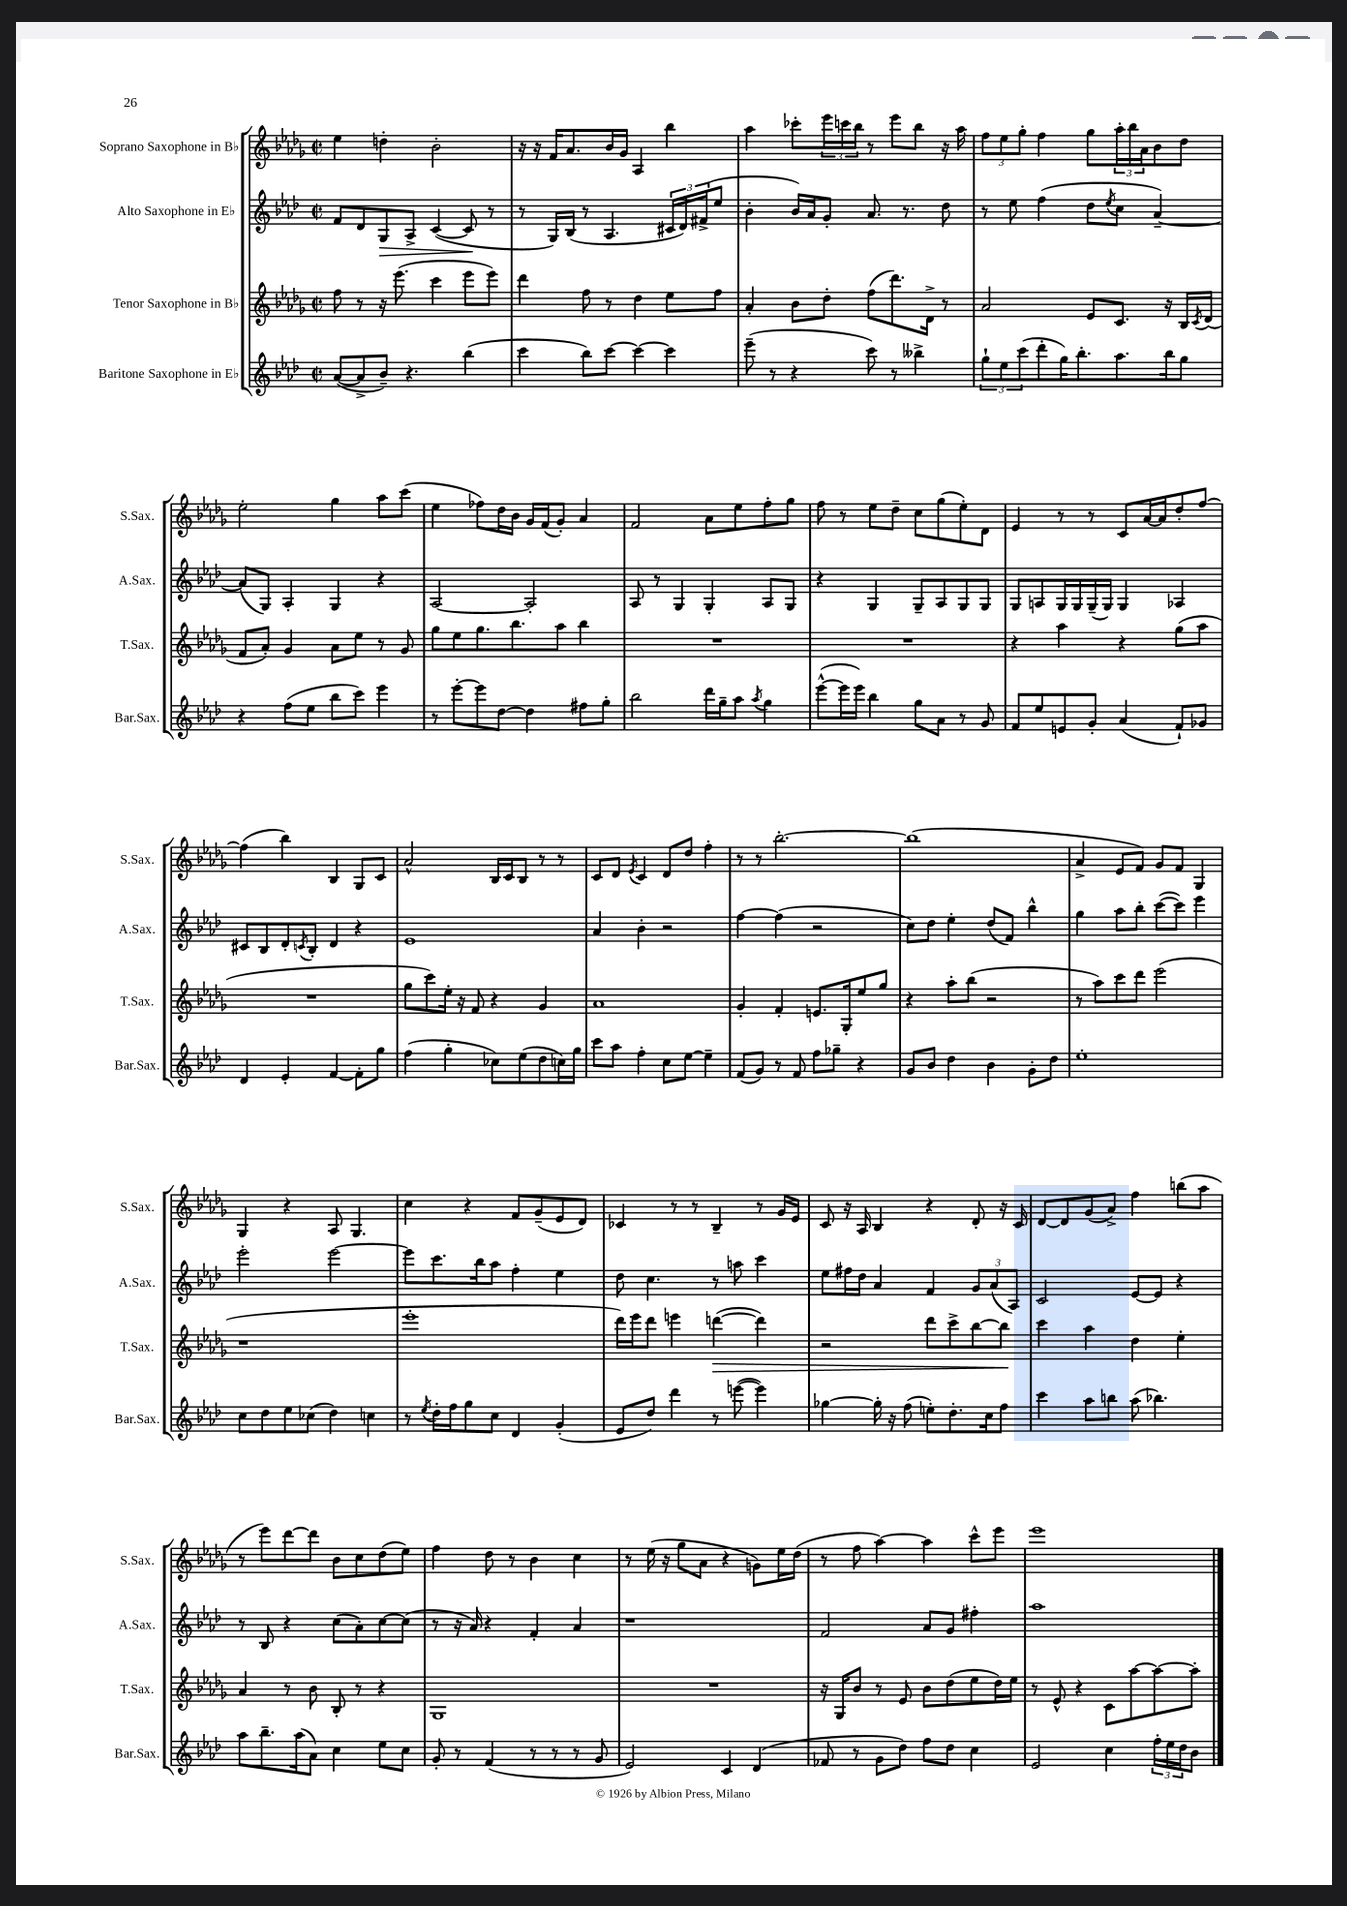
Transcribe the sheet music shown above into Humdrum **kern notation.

**kern	**kern	**kern	**kern
*staff4	*staff3	*staff2	*staff1
*clefG2	*clefG2	*clefG2	*clefG2
*k[b-e-a-d-]	*k[b-e-a-d-g-]	*k[b-e-a-d-]	*k[b-e-a-d-g-]
*M2/2	*M2/2	*M2/2	*M2/2
*met(c|)	*met(c|)	*met(c|)	*met(c|)
([8a-/L	8ff\	8f/L	4ee-\
8a-^/]	8r	8d-/	.
8b-~/J)	16r	8G/	4dd'\
.	(8.eee-\	.	.
4.r	.	8A-^/J	.
.	4ccc\	([4c/	2b-'\
(4bb-\	8eee-\L	8c/]	.
.	8eee-\J)	8r	.
=	=	=	=
4ccc\	4ddd-\	8r	16r
.	.	.	16r
.	.	16G/LL)	16f/LK
.	.	(16B-/JJ	8.a-/
8bb-\L)	8ff\	8r	.
[8ccc\J	8r	4.A-/	16b-/L
.	.	.	16g-/JJ
4ccc\_	4dd-\	.	4A-/
4ccc\]	8ee-\L	24c#/LL	4bb-\
.	.	24d-/)	.
.	.	(24f#^/J	.
.	8ff\J	8ee-/J	.
=	=	=	=
(8eee-~\	4a-'/	4b-'\	4aa-\
8r	.	.	.
4r	8b-\L	16b-/LL)	8ccc-'\L
.	.	16a-/J	.
.	8dd-'\J	8g'/J	24eee-\L
.	.	.	24ccc\
.	.	.	24bb-\JJ
8ccc\)	(8ff\L	8.a-/	8r
8r	8.ddd-\)	.	8eee-\L
.	.	8.r	.
4bb--^\	.	.	8bb-\J
.	16d-^\Jk	.	.
.	8r	8dd-\	16r
.	.	.	16aa-\
=	=	=	=
12gg`\L	2a-/	8r	12ff\L
12ee-\	.	.	12ee-\
.	.	8ee-\	.
(12ccc\	.	.	12gg-'\J
8ddd-'\	.	(4ff\	4ff\
16gg\K)	.	.	.
8.bb-'\	.	.	.
.	8e-/L	8dd-\L	8gg-\L
.	.	8qee-/	.
8.aa-\	8.c/J	8cc\J	24aa-'\L
.	.	.	24bb-\
.	.	.	24a-\J
.	.	[4a-~/)	8b-\
16bb-\k	16r	.	.
8gg\J	16B-/LL	.	8dd-\J
.	8qc/	.	.
.	(16d-/JJ	.	.
=	=	=	=
4r	8f/L	(8a-/]L	2ee-'\
.	8a-'/J)	8G/J)	.
(8ff\L	4g-/	4A-'/	.
8ee-\J	.	.	.
8bb-\L	8a-\L	4G/	4gg-\
8ccc\J)	8ee-\J	.	.
4eee-\	8r	4r	8aa-\L
.	8g-/	.	(8ccc\J
=	=	=	=
8r	8gg-\L	[2A-/	4ee-\
[8eee-'\L	8ee-\	.	.
8eee-\]	8.gg-\	.	8ff-\L)
[8dd-\J	.	.	16dd-\L
.	8.bb-\	.	16b-\JJ
4dd-\]	.	2A-'/]	16g-/LL
.	.	.	(16f/J
.	8aa-\J	.	8g-'/J)
8ff#\L	4bb-\	.	4a-/
8gg'\J	.	.	.
=	=	=	=
2bb-\	1r	8A-/	2f/
.	.	8r	.
.	.	4G/	.
16ddd-\LL	.	4G'/	8a-\L
16gg~\J	.	.	.
8aa-\J	.	.	8ee-\
8qaa-/	.	.	.
4gg\	.	8A-/L	8ff'\
.	.	8G/J	8gg-\J
=	=	=	=
([8eee-^^\L	1r	4r	8ff\
16eee-\]L	.	.	8r
16eee-\JJ)	.	.	.
4bb-\	.	4G/	8ee-\L
.	.	.	8dd-~\J
8gg\L	.	8G~/L	8cc\L
8a-\J	.	8A-/	(8gg-\
8r	.	8G/	8ee-'\)
8g/	.	8G/J	8d-\J
=	=	=	=
8f/L	4r	8G/L	4e-/
8ee-/	.	8A/	.
8e/	4aa-\	16G/L	8r
.	.	16G/	.
8g'/J	.	(16G~/	8r
.	.	16G/JJ)	.
(4a-/	4r	4G/	8c/L
.	.	.	[16a-/L
.	.	.	16a-/]J
8f`/L)	(8gg-\L	4A-/	8dd-'/
8g-/J	8aa-\J	.	[8ff/J
=	=	=	=
4d-/	1r	8c#/L	(4ff\]
.	.	8B-/	.
4e-'/	.	8d-'/	4bb-\)
.	.	8qc/	.
.	.	8B-'/J	.
[4f/	.	4d-/	4B-/
8f'\]L	.	4r	8G-/L
8gg\J	.	.	8c/J
=	=	=	=
(4ff\	8gg-\L	1e-	2a-^^/
.	8ccc\)	.	.
4gg'\	16ee-'\Jk	.	.
.	16r	.	.
.	8f/	.	.
8cc-\L)	4r	.	16B-/LL
.	.	.	16c/J
(8ee-\	.	.	8B-/J
8dd-\	4g-/	.	8r
16cc\L)	.	.	8r
16gg\JJ	.	.	.
=	=	=	=
8ccc\L	1a-	4a-/	8c/L
8aa-\J	.	.	8d-/J
.	.	.	8qe-/
4ff'\	.	4b-'\	4c/
8cc\L	.	2r	8d-/L
[8ee-\J	.	.	8dd-/J
4ee-~\]	.	.	4ff'\
=	=	=	=
(8f/L	4g-'/	[4ff\	8r
8g/J)	.	.	8r
8r	4f'/	(4ff\]	[2.bb-'\
8f/	.	.	.
8ff\L	8.e/L	2r	.
8gg-~\J	.	.	.
.	16G-'/k	.	.
4r	8ee-/	.	.
.	8gg-/J	.	.
=	=	=	=
8g/L	4r	8cc\L)	(1bb-]
8b-/J	.	8dd-\J	.
4dd-\	8aa-'\L	4ee-'\	.
.	(8bb-\J	.	.
4b-\	2r	(8dd-/L	.
.	.	8f/J)	.
8g'\L	.	4bb-^^\	.
8dd-\J	.	.	.
=	=	=	=
1ee-'	8r	4gg\	4a-^/
.	8aa-\L)	.	.
.	8ccc\	8aa-\L	8e-/L
.	8ddd-\J	8bb-'\J	8f/J)
.	(2eee-\	([8ccc\L	8g-/L
.	.	8ccc\]J)	8f/J
.	.	4eee-\	4G-/
=	=	=	=
8cc\L	1r	2eee-'\	4G-/
8dd-\	.	.	.
8ee-\	.	.	4r
(8cc-\J	.	.	.
4dd-\)	.	[2eee-\	8A-/
.	.	.	4.G-/
4cc\	.	.	.
=	=	=	=
8r	1eee-'	8eee-\]L	4cc\
8qee-/	.	.	.
16dd-'\LL	.	8.ccc\	.
16ff\J	.	.	.
8gg\	.	.	4r
.	.	16bb-\k	.
8cc\J	.	8aa-\J	.
4d-/	.	4ff'\	8f/L
.	.	.	(8g-~/
(4g'/	.	4ee-\	8e-/
.	.	.	8d-/J)
=	=	=	=
8e-/L	16ddd-\LL)	8dd-\	4c-/
.	16eee-\J	.	.
8dd-/J)	8ddd-\J	4.cc\	.
4ddd-\	4eee\	.	8r
.	.	.	8r
8r	([4ddd\	8r	4B-~/
([8eee\	.	8aa\	.
4eee\])	4ddd\])	4ccc\	8r
.	.	.	16g-/LL
.	.	.	16e-/JJ
=	=	=	=
[4gg-\	2r	8ee-\L	8c/
.	.	16ff#\L	16r
.	.	16dd-\JJ	16A-/
16gg-'\]	.	4a-/	4B-/
16r	.	.	.
(8ff\	.	.	.
8ee'\L)	8ddd-\L	4f/	4r
8.dd-'\	8ccc^\	.	.
.	[8bb-\	12g/L	8d-'/
16cc\k	.	.	.
.	.	(12a-/	.
8ff\J	8bb-\]J	.	16r
.	.	12A-/J)	.
.	.	.	16c/
=	=	=	=
4ccc\	4ccc\	2c/	[8d-/L
.	.	.	8d-/]
8aa-\L	4aa-\	.	(8g-/
8bb\J	.	.	8a-^/J)
(8aa-\	4dd-\	[8e-/L	4ff\
4.bb-\)	.	8e-/]J	.
.	4ee-'\	4r	(8bb\L
.	.	.	8aa-\J
=	=	=	=
8aa-\L	4a-/	8r	8r
8.bb-~\	.	8B-/	8eee-\L)
.	8r	4r	[8ddd-\
(16aa-\k	.	.	.
8a-\J)	8b-\	.	8ddd-\]J
4cc\	8B-'/	(8cc\L	8b-\L
.	8r	8a-'\)	8cc\
8ee-\L	4r	[8cc\	(8dd-\
8cc\J	.	(8cc\]J	8ee-\J)
=	=	=	=
8g'/	1G-	8r	4ff\
8r	.	16r	.
.	.	16a-/)	.
(4f/	.	4r	8dd-\
.	.	.	8r
8r	.	4f'/	4b-\
8r	.	.	.
8r	.	4a-/	4cc\
8g/	.	.	.
=	=	=	=
2e-/)	1r	1r	8r
.	.	.	(16ee-\
.	.	.	16r
.	.	.	8gg-\L
.	.	.	8a-\J
4c/	.	.	4r
(4d-/	.	.	8g\L)
.	.	.	16ee-\L
.	.	.	(16dd-\JJ
=	=	=	=
8f-/	16r	2f/	8r
.	16G-/LK	.	.
8r	8b-/J	.	8ff\
8g\L	8r	.	[4aa-\)
8dd-\J)	8e-/	.	.
8ff\L	8b-\L	8a-/L	4aa-\]
8dd-\J	(8dd-\	8g/J	.
4cc\	8ee-\	4ff#'\	8ccc^^\L
.	16dd-\L)	.	8eee-\J
.	16ee-\JJ	.	.
=	=	=	=
2e-/	8r	1aa-	1eee-
.	8e-^^/	.	.
.	4r	.	.
4cc\	8c\L	.	.
.	[8aa-\	.	.
24ff'\LL	8aa-\_	.	.
24ee-\	.	.	.
24dd-\J	.	.	.
8b-\J	8aa-'\]J	.	.
==	==	==	==
*-	*-	*-	*-
